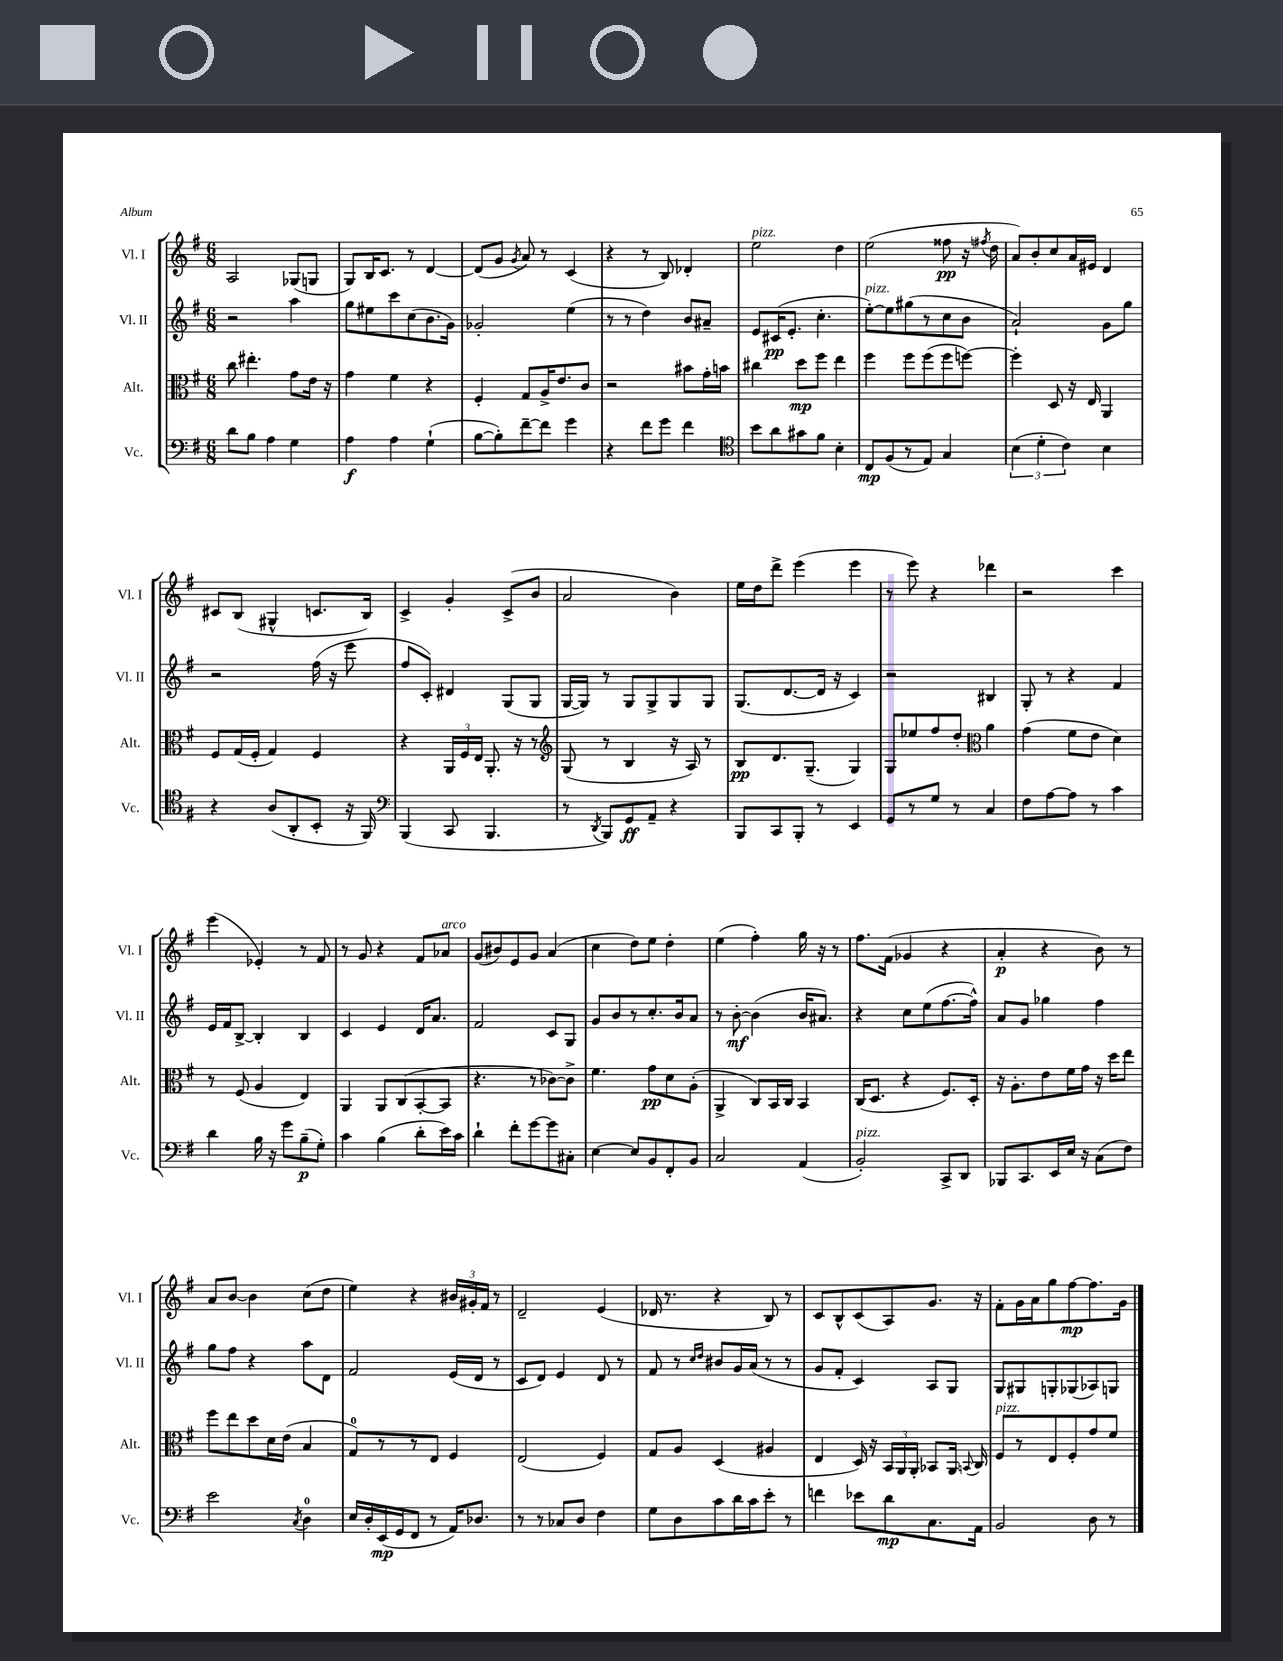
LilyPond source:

<<
\new StaffGroup <<
\new Staff = "s0" \with { instrumentName = "Vl. I" shortInstrumentName = "Vl. I" } {
    \clef treble \key g \major \numericTimeSignature \time 6/8
    \autoBeamOff a2 ges8[( g8] |
    g8[) b16 c'8.] r8 d'4~ |
    d'8[( g'8] \acciaccatura { g'8 } a'8) r8 c'4( |
    r4 r8 b8) des'4-. |
    e''2^\markup { \italic "pizz." } d''4 |
    e''2( fisis''8\pp r16 \acciaccatura { fis''8 } d''16 |
    a'8[) b'8-. c''8 a'16 eis'16] d'4 |
    cis'8[ b8]( gis4-^ c'8.[ b16]) |
    c'4-> g'4-. c'8[->( b'8] |
    a'2 b'4) |
    e''16[ d''16 d'''8]-> e'''4( e'''4 |
    r8 e'''8) r4 des'''4 |
    r2 c'''4 |
    e'''4( ees'4-.) r8 fis'8 |
    r8 g'8 r4 fis'8[ aes'8]^\markup { \italic "arco" } |
    g'8[( bis'8) e'8 g'8] a'4( |
    c''4 d''8[) e''8] d''4-. |
    e''4( fis''4-.) g''16 r16 r8 |
    fis''8.[ fis'16]( ges'4 r4 |
    a'4-.\p r4 b'8) r8 |
    a'8[ b'8]~ b'4 c''8[( d''8] |
    e''4) r4 \tuplet 3/2 { bis'16[ gis'16-. fis'16] } r8 |
    d'2-- e'4( |
    des'16 r8. r4 b8) r8 |
    c'8[ b8-^ c'8( a8) g'8.] r16 |
    fis'8[-. g'16 a'16 g''8 fis''8~\mp fis''8. g'16] \bar "|." |
}
\new Staff = "s1" \with { instrumentName = "Vl. II" shortInstrumentName = "Vl. II" } {
    \clef treble \key g \major \numericTimeSignature \time 6/8
    \autoBeamOff r2 a''4 |
    g''8[ eis''8 c'''8 c''8( b'8. g'16]) |
    ges'2-. e''4( |
    r8 r8 d''4) b'8[ ais'8]-- |
    e'8[ cis'16\pp( e'8.]-. c''4.-. |
    e''8[~-.^\markup { \italic "pizz." }) e''8 gis''8( r8 c''8 b'8] |
    a'2-!) g'8[ g''8] |
    r2 fis''16( r16 e'''8 |
    fis''8[ c'8]-.) dis'4 g8[( g8] |
    g16[~ g16]) r8 g8[ g8-> g8 g8] |
    g8.[( d'8.~ d'16] r16 c'4) |
    r2 bis4 |
    g8-. r8 r4 fis'4 |
    e'16[ fis'16 b8]~-> b4-. b4 |
    c'4 e'4 d'16[ a'8.] |
    fis'2 c'8[ g8] |
    g'8[ b'8 r8 c''8.-. b'16 a'8] |
    r8 b'8~-.\mf b'4( b'16[ ais'8.]) |
    r4 c''8[ e''8( fis''8.~ fis''16]-^) |
    a'8[ g'8] ges''4 fis''4 |
    g''8[ fis''8] r4 a''8[ d'8] |
    fis'2 e'16[( d'16] r8 |
    c'8[ d'8]) e'4 d'8 r8 |
    fis'8 r8 \grace { c''16[ d''16] } bis'8[ g'16 a'16]( r8 r8 |
    g'8[ fis'8]-. c'4) a8[ g8] |
    g8[ gis8 g8-. ges8( aes8) g8] \bar "|." |
}
\new Staff = "s2" \with { instrumentName = "Alt." shortInstrumentName = "Alt." } {
    \clef alto \key g \major \numericTimeSignature \time 6/8
    \autoBeamOff c''8 eis''4.-. g'8[ e'16] r16 |
    g'4 fis'4 r4 |
    fis4-. g8[ a16-> e'8. c'8] |
    r2 bis'8[ g'16-. b'16] |
    cis''4 d''8[\mp fis''8] e''4 |
    fis''4 fis''8[ fis''8( fis''8 f''8]~) |
    f''4-. d8 r16 e16 a,4 |
    fis8[ g16( fis16]-. g4) fis4 |
    r4 \tuplet 3/2 { a,16[ fis16 e16] } a,8.-. r16 r8 |
    \clef treble g8( r8 b4 r16 a16) r8 |
    b8[\pp d'8. g8.]--( g4) |
    g8[ ees''8 fis''8 d''8]-. \clef alto a'4 |
    g'4( fis'8[ e'8] d'4) |
    r8 fis8( a4 e4) |
    a,4 a,8[ c8( b,8~-. b,8] |
    r4. r8 ces'8[~) ces'8]-> |
    fis'4. g'8[\pp d'8 a8]-.( |
    a,4-> c8[) b,16 c16] b,4 |
    c16[( d8.] r4 fis8.[) d16]-. |
    r16 a8.[-. e'8 fis'16 g'16] r16 d''16[ e''8] |
    fis''8[ e''8 d''8 d'16 e'16]( b4 |
    g8[-0) r8 r8 e8] fis4 |
    e2( fis4) |
    g8[ a8] d4( ais4 |
    e4 d16) r16 \tuplet 3/2 { b,16[ a,16 a,16]-. } bes,8[ a,16] \appoggiatura { b,8 } c16 |
    fis8[^\markup { \italic "pizz." } r8 e8 fis8-. g'8 fis'8] \bar "|." |
}
\new Staff = "s3" \with { instrumentName = "Vc." shortInstrumentName = "Vc." } {
    \clef bass \key g \major \numericTimeSignature \time 6/8
    \autoBeamOff d'8[ b8] a4 g4 |
    a4\f a4 g4-!( |
    b8[~ b8-.) fis'8~-- fis'8] g'4 |
    r4 fis'8[ g'8] fis'4 |
    \clef tenor b'8[ a'8 gis'8 fis'8] b4-. |
    c8[\mp fis8( r8 e8]) g4 |
    \tuplet 3/2 { b4( d'4-. c'4) } b4 |
    r4 a8[( a,8-. b,8]-. r16 fis,16) |
    \clef bass b,,4( c,8 b,,4. |
    r8 \acciaccatura { d,8 } b,,8[) g,8\ff a,8]-- r4 |
    b,,8[ c,8 b,,8]-. r8 e,4 |
    g,8[ r8 g8] r8 c4 |
    fis8[ a8~ a8] r8 c'4 |
    d'4 b16 r16 g'8[ b8--\p( g8]-.) |
    c'4 b4( d'8[-. e'16) c'16] |
    d'4-! fis'8[-. g'8~ g'8 cis8]-. |
    e4~ e8[ b,8 fis,8-. b,8] |
    c2 a,4( |
    b,2-.^\markup { \italic "pizz." }) c,8[-> d,8] |
    bes,,8[ c,8. e,16 e16] r16 c8[( fis8]) |
    e'2 \acciaccatura { c8 } d4-0 |
    e16[ d16-. e,16\mp( g,16 fis,8] r8 a,16[) des8.] |
    r8 r8 ces8[ d8] fis4 |
    g8[ d8 c'8 d'16 c'16 e'8]-. r8 |
    f'4 ees'8[ d'8\mp c8. a,16] |
    b,2 d8 r8 \bar "|." |
}
>>
>>
\layout { \context { \Score \remove "Bar_number_engraver" } }
